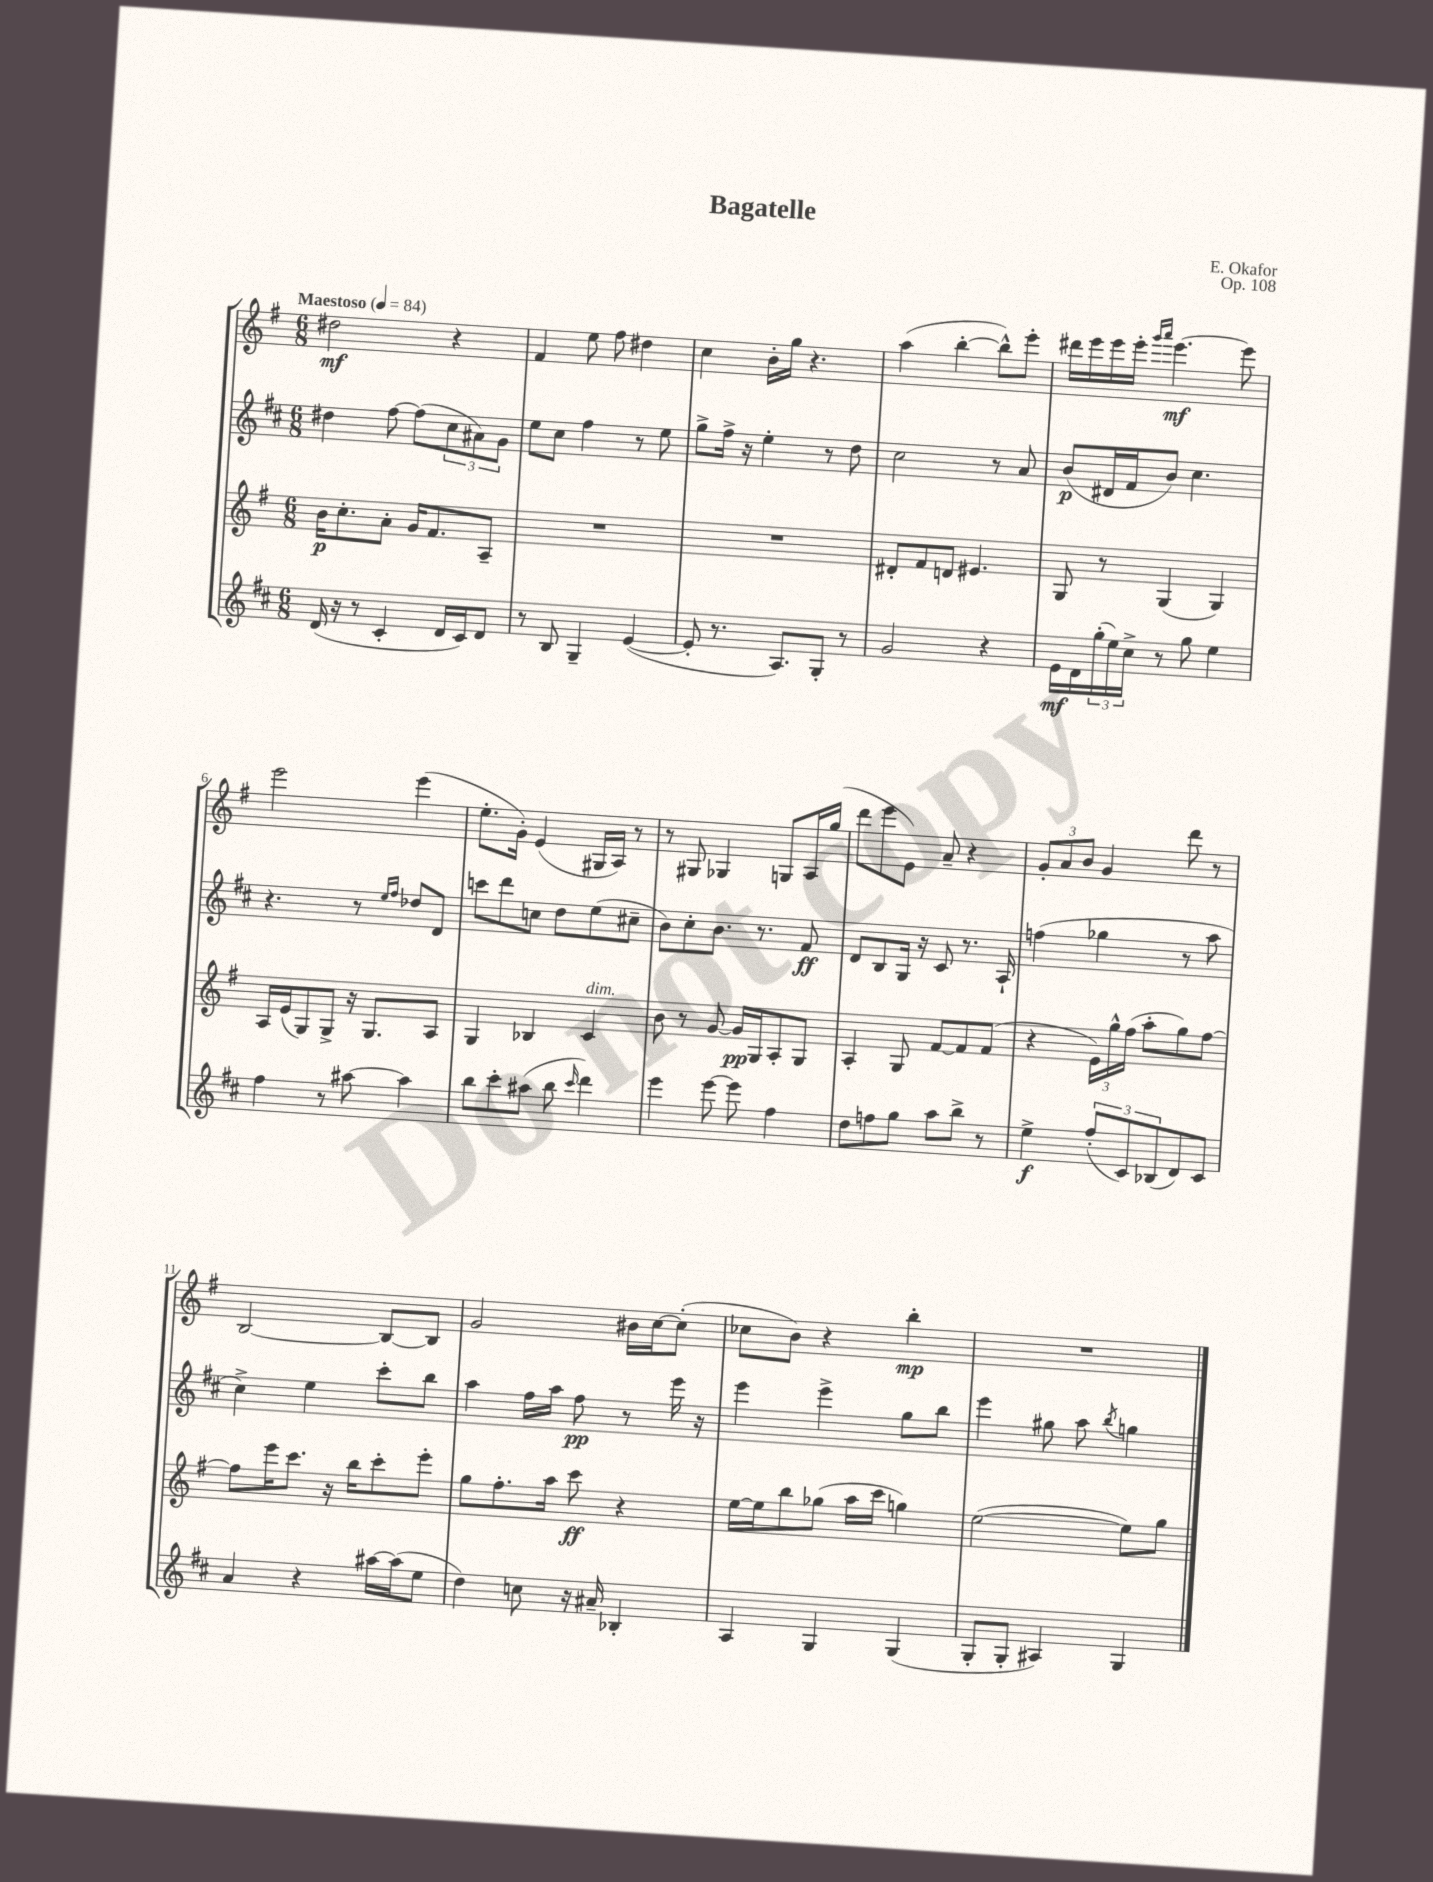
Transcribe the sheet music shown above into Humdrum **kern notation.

**kern	**dynam	**kern	**dynam	**kern	**dynam	**kern	**dynam
*part4	*part4	*part3	*part3	*part2	*part2	*part1	*part1
*staff4	*staff4	*staff3	*staff3	*staff2	*staff2	*staff1	*staff1
*clefG2	*	*clefG2	*	*clefG2	*	*clefG2	*
*k[f#c#]	*	*k[f#]	*	*k[f#c#]	*	*k[f#]	*
*M6/8	*	*M6/8	*	*M6/8	*	*M6/8	*
*MM84	*	*MM84	*	*MM84	*	*MM84	*
=1	=1	=1	=1	=1	=1	=1	=1
!	!	!	!	!	!	!LO:TX:a:B:t=Maestoso	!
(16d/	.	16b\KL	p	4dd#X\	.	2dd#X\	mf
16r	.	8.cc'\	.	.	.	.	.
8r	.	.	.	.	.	.	.
4c#'/	.	8a'\J	.	[8ff#\	.	.	.
.	.	16g/KL	.	(8ff#\L]	.	.	.
.	.	8.f#/	.	.	.	.	.
16d/LL	.	.	.	12cc#\	.	4r	.
16c#/J)	.	.	.	.	.	.	.
.	.	.	.	12a#X\)	.	.	.
8d/J	.	8A~/J	.	.	.	.	.
.	.	.	.	12g\J	.	.	.
=2	=2	=2	=2	=2	=2	=2	=2
8r	.	2.r	.	8ee\L	.	4f#/	.
8B/	.	.	.	8cc#\J	.	.	.
4G~/	.	.	.	4ff#\	.	8ee\	.
.	.	.	.	.	.	8ff#\	.
([4e/	.	.	.	8r	.	4dd#X\	.
.	.	.	.	8ee\	.	.	.
=3	=3	=3	=3	=3	=3	=3	=3
8e'/]	.	2.r	.	8gg^\L	.	4cc\	.
8.r	.	.	.	16ff#^\Jk	.	.	.
.	.	.	.	16r	.	.	.
.	.	.	.	4ee'\	.	16b'\LL	.
8.A/L)	.	.	.	.	.	16gg\JJ	.
.	.	.	.	.	.	4.r	.
8G'/J	.	.	.	8r	.	.	.
8r	.	.	.	8dd\	.	.	.
=4	=4	=4	=4	=4	=4	=4	=4
2g/	.	8d#X'/L	.	2cc#\	.	(4aa\	.
.	.	8f#/	.	.	.	.	.
.	.	8dn/J	.	.	.	[4bb'\	.
.	.	4.e#X/	.	.	.	.	.
4r	.	.	.	8r	.	8bb^^\L])	.
.	.	.	.	8a/	.	8eee'\J	.
=5	=5	=5	=5	=5	=5	=5	=5
16e\LL	mf	8G/	.	(8b/L	p	16ddd#X\LL	.
16d\	.	.	.	.	.	16eee\	.
(24gg'\	.	8r	.	16d#X/L	.	16eee\	.
24ee\)	.	.	.	.	.	.	.
.	.	.	.	16f#/J	.	16eee'\JJ	.
24cc#^\JJ	.	.	.	.	.	.	.
.	.	.	.	.	.	16qqggg/LL	.
.	.	.	.	.	.	16qqaaa/JJ	.
8r	.	(4G/	.	8b/J)	.	[4.eee\	mf
8gg\	.	.	.	4.cc#\	.	.	.
4ee\	.	4G/)	.	.	.	.	.
.	.	.	.	.	.	8eee\]	.
!!LO:LB:g=z
=6	=6	=6	=6	=6	=6	=6	=6
4ff#\	.	16A/LL	.	4.r	.	2eee\	.
.	.	(16e/J	.	.	.	.	.
.	.	8G/)	.	.	.	.	.
8r	.	8G^/J	.	.	.	.	.
[8aa#X\	.	16r	.	8r	.	.	.
.	.	8.G/L	.	.	.	.	.
.	.	.	.	16qqee/LL	.	.	.
.	.	.	.	16qqff#/JJ	.	.	.
4aa#\]	.	.	.	8dd-X/L	.	(4eee\	.
.	.	8A/J	.	8d/J	.	.	.
=7	=7	=7	=7	=7	=7	=7	=7
8bb\L	.	4G/	.	8cccn\L	.	8.ee'\L	.
8ccc#'\	.	.	.	8ddd\	.	.	.
.	.	.	.	.	.	16g'\Jk)	.
(8aa#X\J	.	4B-X/	.	8ccn\J	.	(4e/	.
8bb\	.	.	.	8dd\L	.	.	.
16qqccc#/	.	.	.	.	.	.	.
!	!	!LO:TX:a:i:t=dim.	!	!	!	!	!
4ddd\)	.	4c/	.	(8ee\	.	16G#X/LL	.
.	.	.	.	.	.	16A/JJ)	.
.	.	.	.	8cc#X~\J	.	8r	.
=8	=8	=8	=8	=8	=8	=8	=8
4eee\	.	8b\	.	8b\L)	.	8r	.
.	.	8r	.	8cc#'\	.	8G#X/	.
[8eee\	.	[8g/	.	8.b\J	.	4G-X/	.
8eee\]	.	16g/LL]	pp	.	.	.	.
.	.	16G/J	.	8.r	.	.	.
4ff#\	.	8A'/	.	.	.	8Gn/L	.
.	.	8G/J	.	8f#/	ff	16A/L	.
.	.	.	.	.	.	(16gg/JJ	.
=9	=9	=9	=9	=9	=9	=9	=9
8dd\L	.	4A'/	.	8d/L	.	8ddd\L	.
8ffn\	.	.	.	8B/	.	8eee\	.
8gg\J	.	8G/	.	16G/Jk	.	8e\J)	.
.	.	.	.	16r	.	.	.
8aa\L	.	[8f#/L	.	8c#/	.	8a~/	.
8bb^\J	.	8f#/]	.	8.r	.	4r	.
8r	.	(8f#/J	.	.	.	.	.
.	.	.	.	16A`/	.	.	.
=10	=10	=10	=10	=10	=10	=10	=10
4ee^\	f	4r	.	(4ffn\	.	12g'/L	.
.	.	.	.	.	.	12a/	.
.	.	.	.	.	.	12b/J	.
(12ff#'/L	.	24e\LL)	.	4gg-X\	.	4g/	.
.	.	24gg^^\	.	.	.	.	.
12c#/)	.	(24ff#\JJ	.	.	.	.	.
.	.	8aa'\L	.	.	.	.	.
(12B-X/	.	.	.	.	.	.	.
8d/)	.	8gg\)	.	8r	.	8ddd\	.
8c#/J	.	[8ff#\J	.	8aa\	.	8r	.
!!LO:LB:g=z
=11	=11	=11	=11	=11	=11	=11	=11
4a/	.	8ff#\L]	.	4cc#^\)	.	[2B/	.
.	.	16eee\K	.	.	.	.	.
.	.	8.ccc\J	.	.	.	.	.
4r	.	.	.	4ee\	.	.	.
.	.	16r	.	.	.	.	.
.	.	16bb\KL	.	.	.	.	.
[16aa#X\LL	.	8ccc'\	.	8ccc#'\L	.	8B/L_	.
(16aa#\J]	.	.	.	.	.	.	.
8ee\J	.	8eee'\J	.	8bb\J	.	8B/J]	.
=12	=12	=12	=12	=12	=12	=12	=12
4dd\)	.	8gg\L	.	4aa\	.	2g/	.
.	.	8.ff#'\	.	.	.	.	.
8ccn\	.	.	.	16ff#\LL	.	.	.
.	.	16aa\Jk	.	16aa\JJ	.	.	.
16r	.	8ccc\	ff	8ff#\	pp	.	.
16a#X~/	.	.	.	.	.	.	.
4B-X'/	.	4r	.	8r	.	16b#X\LL	.
.	.	.	.	.	.	[16cc\J	.
.	.	.	.	16eee\	.	(8cc'\J]	.
.	.	.	.	16r	.	.	.
=13	=13	=13	=13	=13	=13	=13	=13
4A/	.	[16ee\LL	.	4eee\	.	8cc-X\L	.
.	.	16ee\J]	.	.	.	.	.
.	.	8bb\	.	.	.	8b\J)	.
4G/	.	(8gg-X\J	.	4eee^\	.	4r	.
.	.	16aa\LL	.	.	.	.	.
.	.	16ccc\JJ	.	.	.	.	.
(4G/	.	4ggn\)	.	8gg\L	.	4bb'\	mp
.	.	.	.	8bb\J	.	.	.
=14	=14	=14	=14	=14	=14	=14	=14
8G'/L	.	([2ee\	.	4eee\	.	2.r	.
8G'/J	.	.	.	.	.	.	.
4A#X/)	.	.	.	8gg#X\	.	.	.
.	.	.	.	8aa\	.	.	.
.	.	.	.	8qbb/	.	.	.
4G/	.	8ee\L])	.	4ggn\	.	.	.
.	.	8gg\J	.	.	.	.	.
==	==	==	==	==	==	==	==
*-	*-	*-	*-	*-	*-	*-	*-
